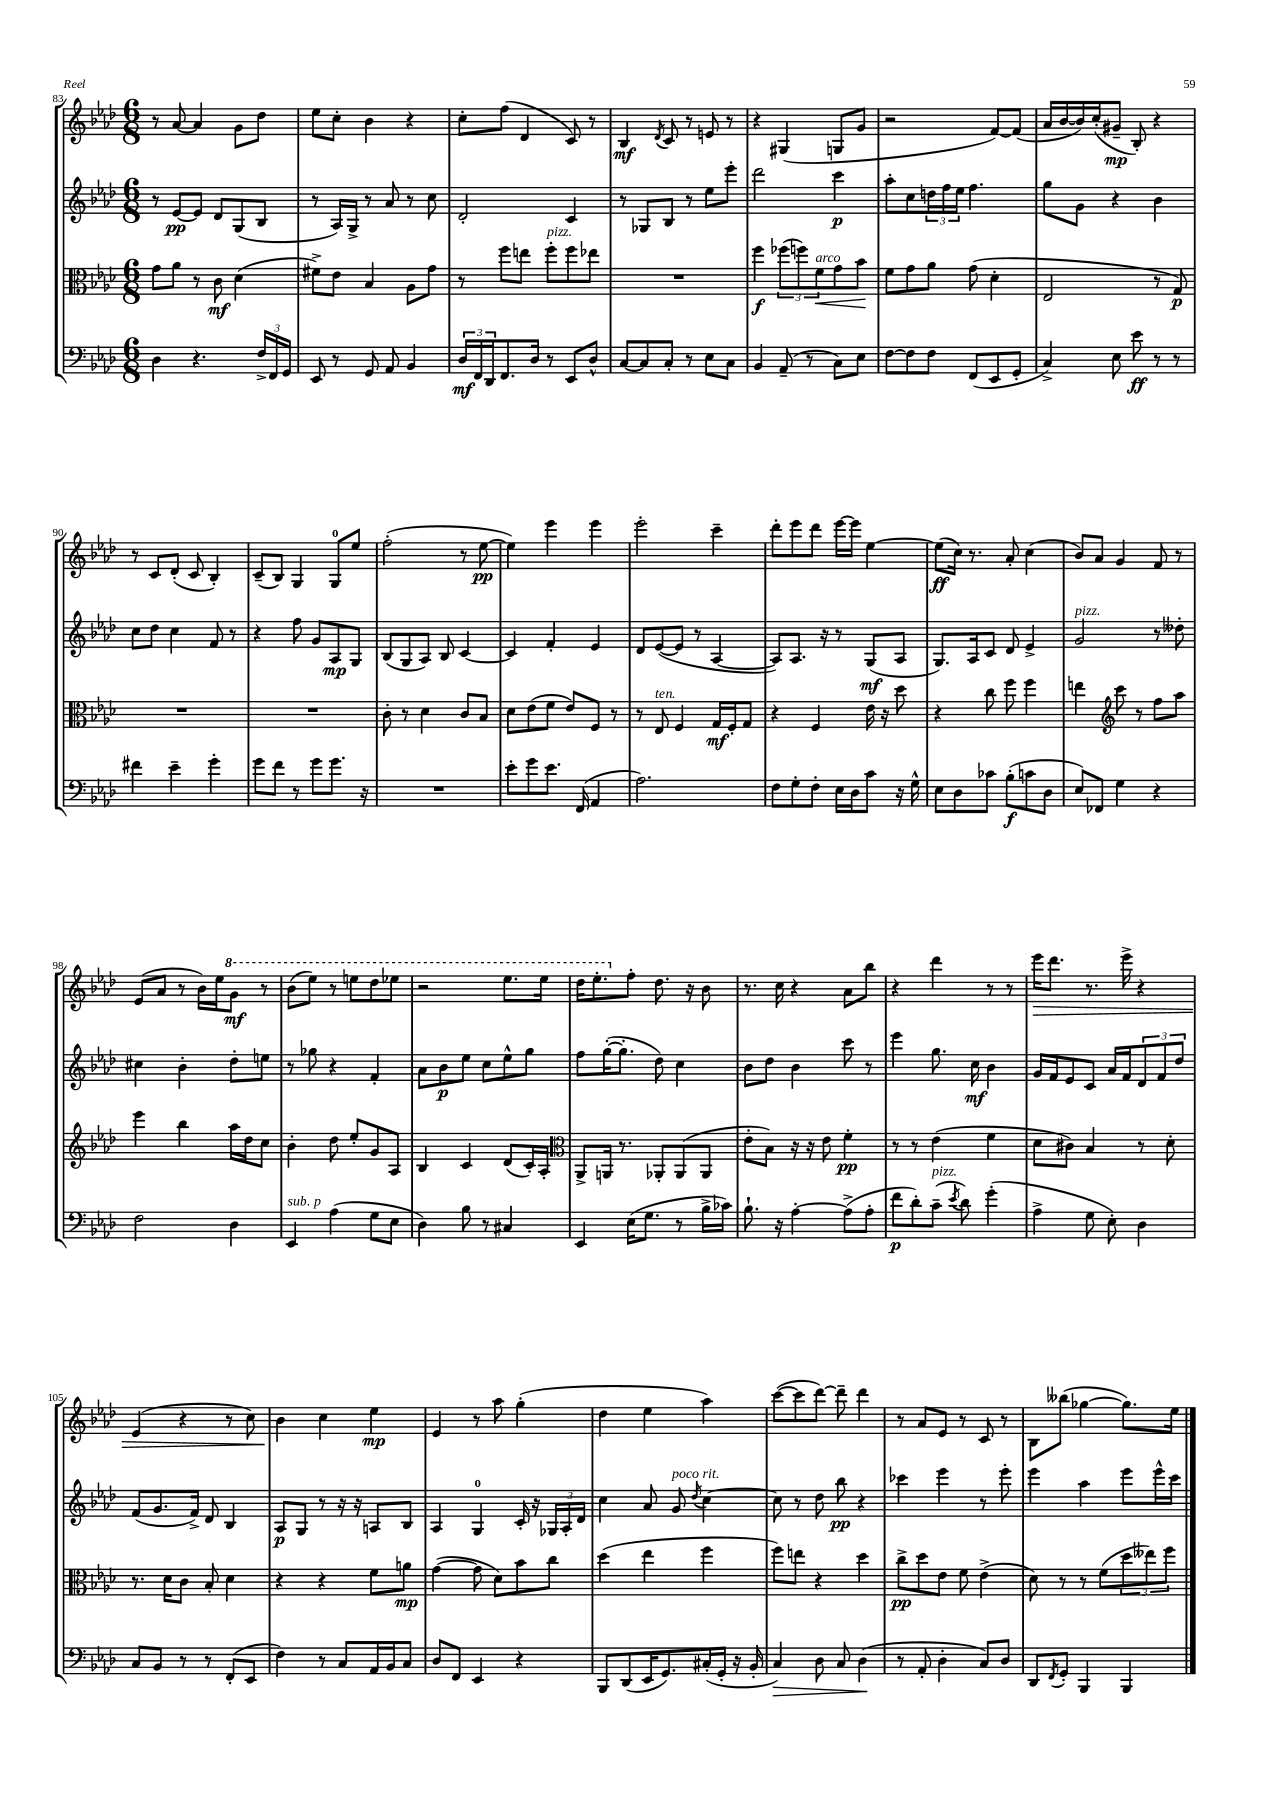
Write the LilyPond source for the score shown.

<<
\new StaffGroup <<
\new Staff = "s0" {
    \clef treble \key aes \major \numericTimeSignature \time 6/8
    r8 aes'8~ aes'4 g'8 des''8 |
    ees''8 c''8-. bes'4 r4 |
    c''8-. f''8( des'4 c'8) r8 |
    bes4\mf \acciaccatura { des'8 } c'8 r8 e'8 r8 |
    r4 gis4( g8 g'8 |
    r2 f'8~) f'8( |
    aes'16 bes'16~ bes'16) c''16-.( gis'8--\mp bes8-.) r4 |
    r8 c'8 des'8-.( c'8 bes4-.) |
    c'8--( bes8) g4 g8-0 ees''8 |
    f''2-.( r8 ees''8~\pp |
    ees''4) ees'''4 ees'''4 |
    ees'''2-. c'''4-- |
    des'''8-. ees'''8 des'''8 ees'''16~ ees'''16 ees''4~ |
    ees''8\ff( c''16) r8. aes'8-. c''4( |
    bes'8) aes'8 g'4 f'8 r8 |
    ees'8( aes'8 r8 bes'16) ees''16 \ottava #1 g''8\mf r8 |
    bes''8( ees'''8) r8 e'''8 des'''8 ees'''8 |
    r2 ees'''8. ees'''16 |
    des'''16 ees'''8.-. \ottava #0 f''8-. des''8. r16 bes'8 |
    r8. c''16 r4 aes'8 bes''8 |
    r4 des'''4 r8 r8 |
    ees'''16\> des'''8. r8. ees'''16-> r4 |
    ees'4( r4 r8 c''8) |
    bes'4\! c''4 ees''4\mp |
    ees'4 r8 aes''8 g''4-.( |
    des''4 ees''4 aes''4) |
    c'''8~( c'''8 des'''8~) des'''8-- des'''4 |
    r8 aes'8 ees'8 r8 c'8 r8 |
    bes8 beses''8( ges''4~ ges''8.) ees''16 \bar "|." |
}
\new Staff = "s1" {
    \clef treble \key aes \major \numericTimeSignature \time 6/8
    r8 ees'8~\pp ees'8 des'8 g8( bes8 |
    r8 aes16) g16-> r8 aes'8 r8 c''8 |
    des'2-. c'4 |
    r8 ges8 bes8 r8 ees''8 ees'''8-. |
    des'''2 c'''4\p |
    aes''8-. c''8 \tuplet 3/2 { d''16 f''16 ees''16 } f''4. |
    g''8 g'8 r4 bes'4 |
    c''8 des''8 c''4 f'8 r8 |
    r4 f''8 g'8 aes8\mp g8 |
    bes8( g8 aes8) bes8 c'4~ |
    c'4 f'4-. ees'4 |
    des'8 ees'8~( ees'8 r8 aes4~ |
    aes8) aes8. r16 r8 g8\mf( aes8 |
    g8.) aes16 c'8 des'8 ees'4-> |
    g'2^\markup { \italic "pizz." } r8 deses''8-. |
    cis''4 bes'4-. des''8-. e''8 |
    r8 ges''8 r4 f'4-. |
    aes'8 bes'8\p ees''8 c''8 ees''8-^ g''8 |
    f''8 g''16~-.( g''8.-. des''8) c''4 |
    bes'8 des''8 bes'4 c'''8 r8 |
    ees'''4 g''8. c''16\mf bes'4 |
    g'16 f'16 ees'8 c'8 aes'16 f'16 \tuplet 3/2 { des'8 f'8 des''8 } |
    f'8( g'8. f'16->) des'8 bes4 |
    aes8\p g8 r8 r16 r16 a8 bes8 |
    aes4 g4-0 c'16-. r16 \tuplet 3/2 { ges16 aes16-. des'16 } |
    c''4 aes'8 g'8^\markup { \italic "poco rit." } \acciaccatura { des''8 } c''4~ |
    c''8 r8 des''8 bes''8\pp r4 |
    ces'''4 ees'''4 r8 ees'''8-. |
    ees'''4 aes''4 ees'''8 ees'''16-^ c'''16 \bar "|." |
}
\new Staff = "s2" {
    \clef alto \key aes \major \numericTimeSignature \time 6/8
    g'8 aes'8 r8 c'8\mf des'4( |
    fis'8->) ees'8 bes4 aes8 g'8 |
    r8 f''8 e''8 f''8-.^\markup { \italic "pizz." } f''8 ees''8 |
    R2. |
    f''4\f \tuplet 3/2 { fes''8( f''8) f'8\<^\markup { \italic "arco" } } g'8 bes'8\! |
    f'8 g'8 aes'8 g'8( des'4-. |
    ees2 r8 g8\p) |
    R2. |
    R2. |
    c'8-. r8 des'4 c'8 bes8 |
    des'8 ees'8( f'8 ees'8) f8 r8 |
    r8 ees8^\markup { \italic "ten." } f4 g16\mf f16-. g8 |
    r4 f4 ees'16 r16 des''8 |
    r4 c''8 f''8 f''4 |
    e''4 \clef treble c'''8 r8 f''8 aes''8 |
    ees'''4 bes''4 aes''16 des''16 c''8 |
    bes'4-. des''8 ees''8-. g'8 aes8 |
    bes4 c'4 des'8( c'16-.) aes16-. |
    \clef alto aes,8-> a,16 r8. aes,8-. aes,8( aes,8 |
    ees'8-. bes8) r16 r16 ees'8 f'4-.\pp |
    r8 r8 ees'4( f'4 |
    des'8 cis'8) bes4 r8 des'8-. |
    r8. des'16 c'8 bes8-. des'4 |
    r4 r4 f'8 a'8\mp |
    g'4~( g'8 des'8) bes'8 c''8 |
    des''4( ees''4 f''4 |
    f''8) e''8 r4 des''4 |
    c''8->\pp des''8 ees'8 f'8 ees'4->( |
    des'8) r8 r8 f'8( \tuplet 3/2 { des''8 eeses''8) f''8 } \bar "|." |
}
\new Staff = "s3" {
    \clef bass \key aes \major \numericTimeSignature \time 6/8
    des4 r4. \tuplet 3/2 { f16-> f,16 g,16 } |
    ees,8 r8 g,8 aes,8 bes,4 |
    \tuplet 3/2 { des16\mf f,16 des,16 } f,8. des16 r8 ees,8 des8-^ |
    c8~ c8 c8-. r8 ees8 c8 |
    bes,4 aes,8--( r8 c8) ees8 |
    f8~ f8 f8 f,8( ees,8 g,8-. |
    c4->) ees8 ees'8\ff r8 r8 |
    fis'4 ees'4-- g'4-. |
    g'8 f'8 r8 g'8 g'8. r16 |
    R2. |
    ees'8-. g'8 ees'8. f,16( aes,4 |
    aes2.) |
    f8 g8-. f8-. ees16 des16 c'8 r16 g16-^ |
    ees8 des8 ces'8 bes8-.\f( c'8 des8 |
    ees8) fes,8 g4 r4 |
    f2 des4 |
    ees,4^\markup { \italic "sub. p" } aes4( g8 ees8 |
    des4) bes8 r8 cis4 |
    ees,4 ees16( g8. r8 bes16-> ces'16) |
    bes8.-! r16 aes4~-. aes8->( aes8-. |
    f'8\p des'8-.) c'8--^\markup { \italic "pizz." }( \acciaccatura { ees'8 } des'8) g'4-.( |
    aes4-> g8 ees8-.) des4 |
    c8 bes,8 r8 r8 f,8-.( ees,8 |
    f4) r8 c8 aes,16 bes,16 c8 |
    des8 f,8 ees,4 r4 |
    bes,,8 des,8( ees,16 g,8.) cis16-.( g,16-. r16 bes,16-. |
    c4\>) des8 c8 des4\!( |
    r8 aes,8-. des4-. c8) des8 |
    des,8 \acciaccatura { f,8 } g,8-. bes,,4 bes,,4 \bar "|." |
}
>>
>>
\layout { \context { \Score currentBarNumber = #83 } }
